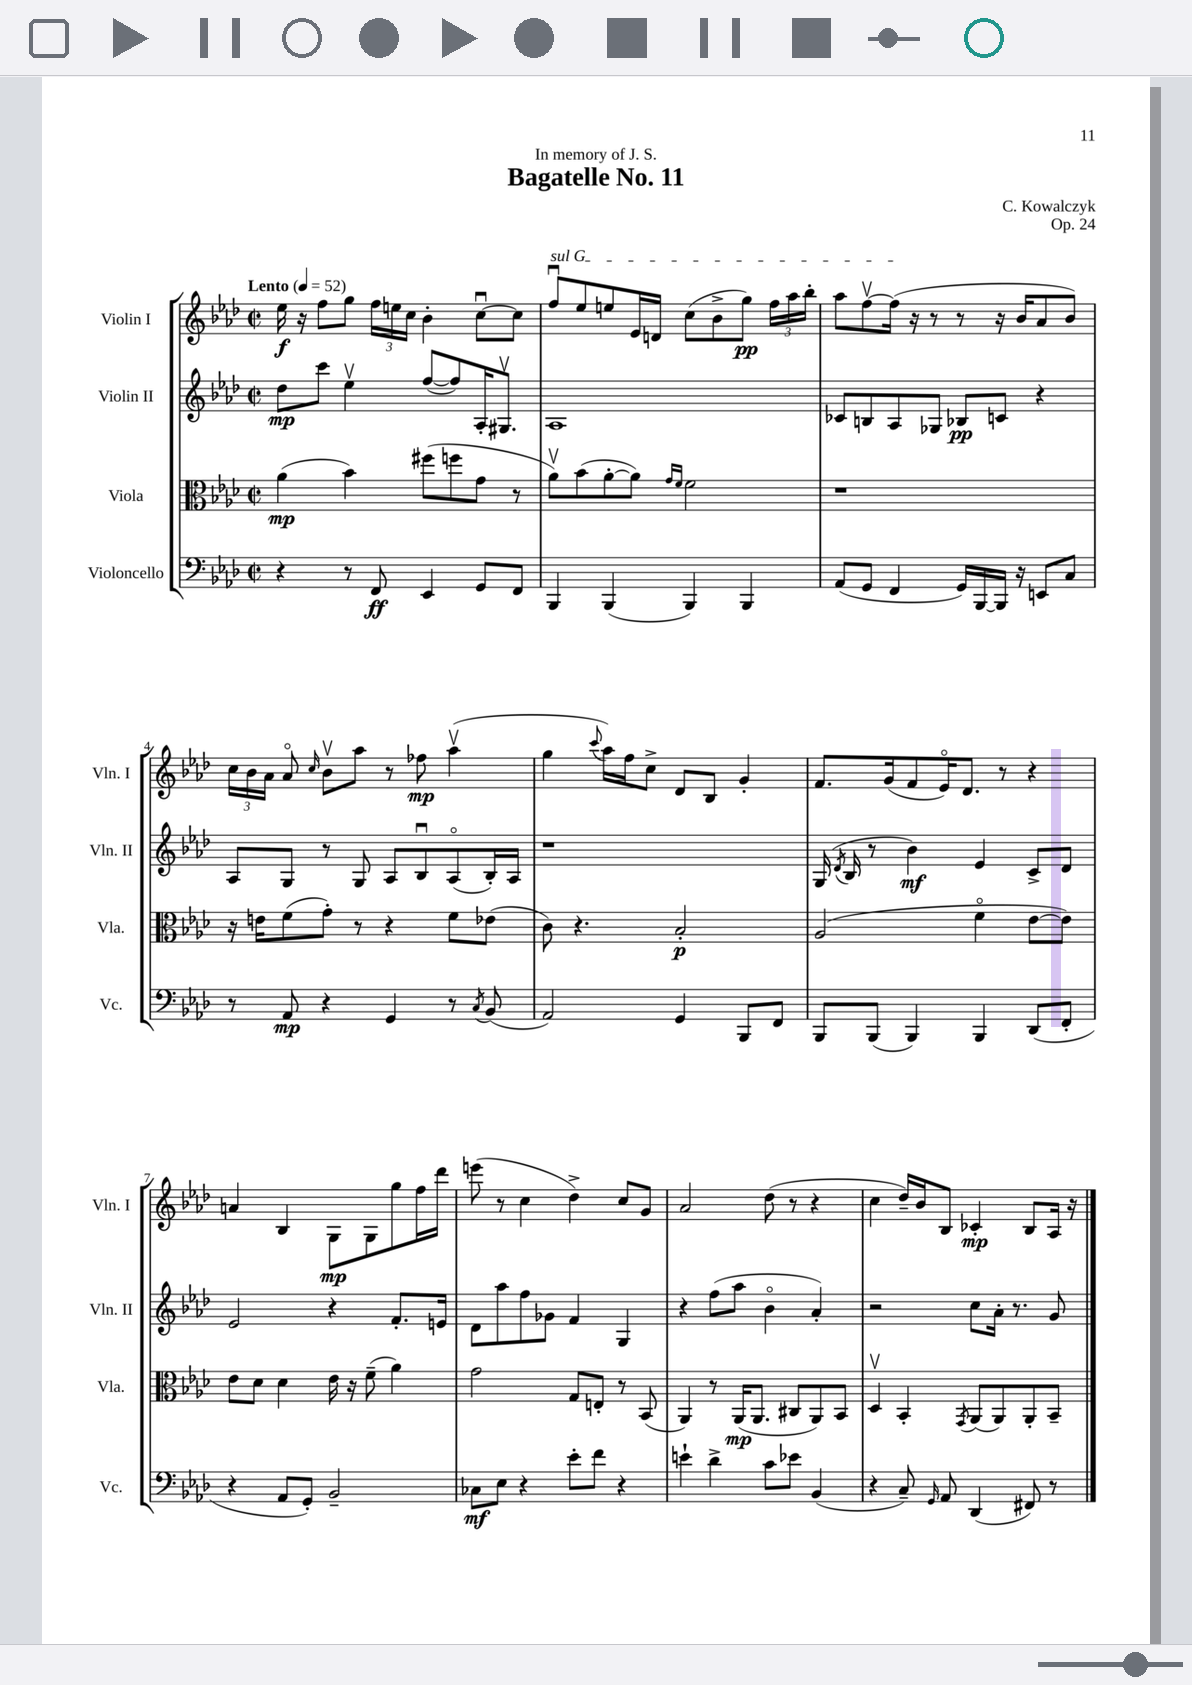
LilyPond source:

\header { title = "Bagatelle No. 11" composer = "C. Kowalczyk" dedication = "In memory of J. S." opus = "Op. 24" }
<<
\new StaffGroup <<
\new Staff = "s0" \with { instrumentName = "Violin I" shortInstrumentName = "Vln. I" } {
    \clef treble \key aes \major \defaultTimeSignature \time 2/2 \tempo "Lento" 4 = 52
    \autoBeamOff ees''16\f r16 f''8[ g''8] \tuplet 3/2 { f''16[ e''16 c''16] } bes'4-. c''8[~\downbow c''8] |
    \once \override TextSpanner.bound-details.left.text = \markup { \italic "sul G" } f''8[\downbow\startTextSpan ees''8 e''8 ees'16 d'16] c''8[( bes'8-> g''8]\pp) \tuplet 3/2 { f''16[ aes''16 bes''16]-. } |
    aes''8[ f''8~\upbow f''16]\stopTextSpan( r16 r8 r8 r16 bes'16[ aes'8 bes'8]) |
    \tuplet 3/2 { c''16[ bes'16 aes'16] } aes'8\flageolet \grace { c''16 } bes'8[\upbow aes''8] r8 fes''8\mp aes''4\upbow( |
    g''4 \appoggiatura { c'''8 } aes''16[) f''16 c''8]-> des'8[ bes8] g'4-. |
    f'8.[ g'16( f'8 ees'16\flageolet) des'8.] r8 r4 |
    a'4 bes4 g8[\mp g8 g''8 f''16 des'''16] |
    e'''8( r8 c''4 des''4->) c''8[ g'8] |
    aes'2 des''8( r8 r4 |
    c''4 des''16[--) bes'16 bes8] ces'4-.\mp bes8[ aes16] r16 \bar "|." |
}
\new Staff = "s1" \with { instrumentName = "Violin II" shortInstrumentName = "Vln. II" } {
    \clef treble \key aes \major \defaultTimeSignature \time 2/2
    \autoBeamOff des''8[\mp c'''8] ees''4\upbow f''8[~( f''8) aes16-. gis8.]\upbow |
    aes1 |
    ces'8[ b8 aes8 ges8] bes8[\pp c'8] r4 |
    aes8[ g8] r8 g8 aes8[ bes8\downbow aes8\flageolet( bes16-.) aes16] |
    r1 |
    g16( \acciaccatura { des'8 } bes16 r8 bes'4\mf) ees'4 c'8[-> des'8] |
    ees'2 r4 f'8.[-. e'16] |
    des'8[ aes''8 f''8 ges'8] f'4 g4 |
    r4 f''8[( aes''8] bes'4\flageolet aes'4-.) |
    r2 c''8[ aes'16]-. r8. g'8 \bar "|." |
}
\new Staff = "s2" \with { instrumentName = "Viola" shortInstrumentName = "Vla." } {
    \clef alto \key aes \major \defaultTimeSignature \time 2/2
    \autoBeamOff aes'4\mp( bes'4) fis''8[( f''8 g'8] r8 |
    aes'8[\upbow) bes'8( aes'8~-. aes'8]) \grace { g'16[ f'16] } f'2 |
    r1 |
    r16 e'16[ f'8( g'8]-.) r8 r4 f'8[ ees'8]( |
    c'8) r4. bes2-.\p |
    aes2( f'4\flageolet ees'8[~ ees'8]) |
    ees'8[ des'8] des'4 ees'16 r16 f'8--( aes'4) |
    g'2 g8[ e8]-. r8 bes,8( |
    aes,4) r8 aes,16[\mp( aes,8.] cis8[ aes,8) bes,8] |
    des4\upbow bes,4-. \acciaccatura { g,8 } aes,8[( aes,8) aes,8-. bes,8]-- \bar "|." |
}
\new Staff = "s3" \with { instrumentName = "Violoncello" shortInstrumentName = "Vc." } {
    \clef bass \key aes \major \defaultTimeSignature \time 2/2
    \autoBeamOff r4 r8 f,8\ff ees,4 g,8[ f,8] |
    bes,,4 bes,,4( bes,,4) bes,,4 |
    aes,8[( g,8] f,4 g,16[) bes,,16~ bes,,16] r16 e,8[ c8] |
    r8 aes,8\mp r4 g,4 r8 \acciaccatura { c8 } bes,8( |
    aes,2) g,4 bes,,8[ f,8] |
    bes,,8[ bes,,8]( bes,,4) bes,,4 des,8[( f,8]-. |
    r4 aes,8[ g,8]-.) bes,2-- |
    ces8[\mf ees8] r4 ees'8[-. f'8] r4 |
    e'4-! des'4-> c'8[ ees'8] bes,4( |
    r4 c8--) \grace { g,16 } aes,8 des,4( fis,8) r8 \bar "|." |
}
>>
>>
